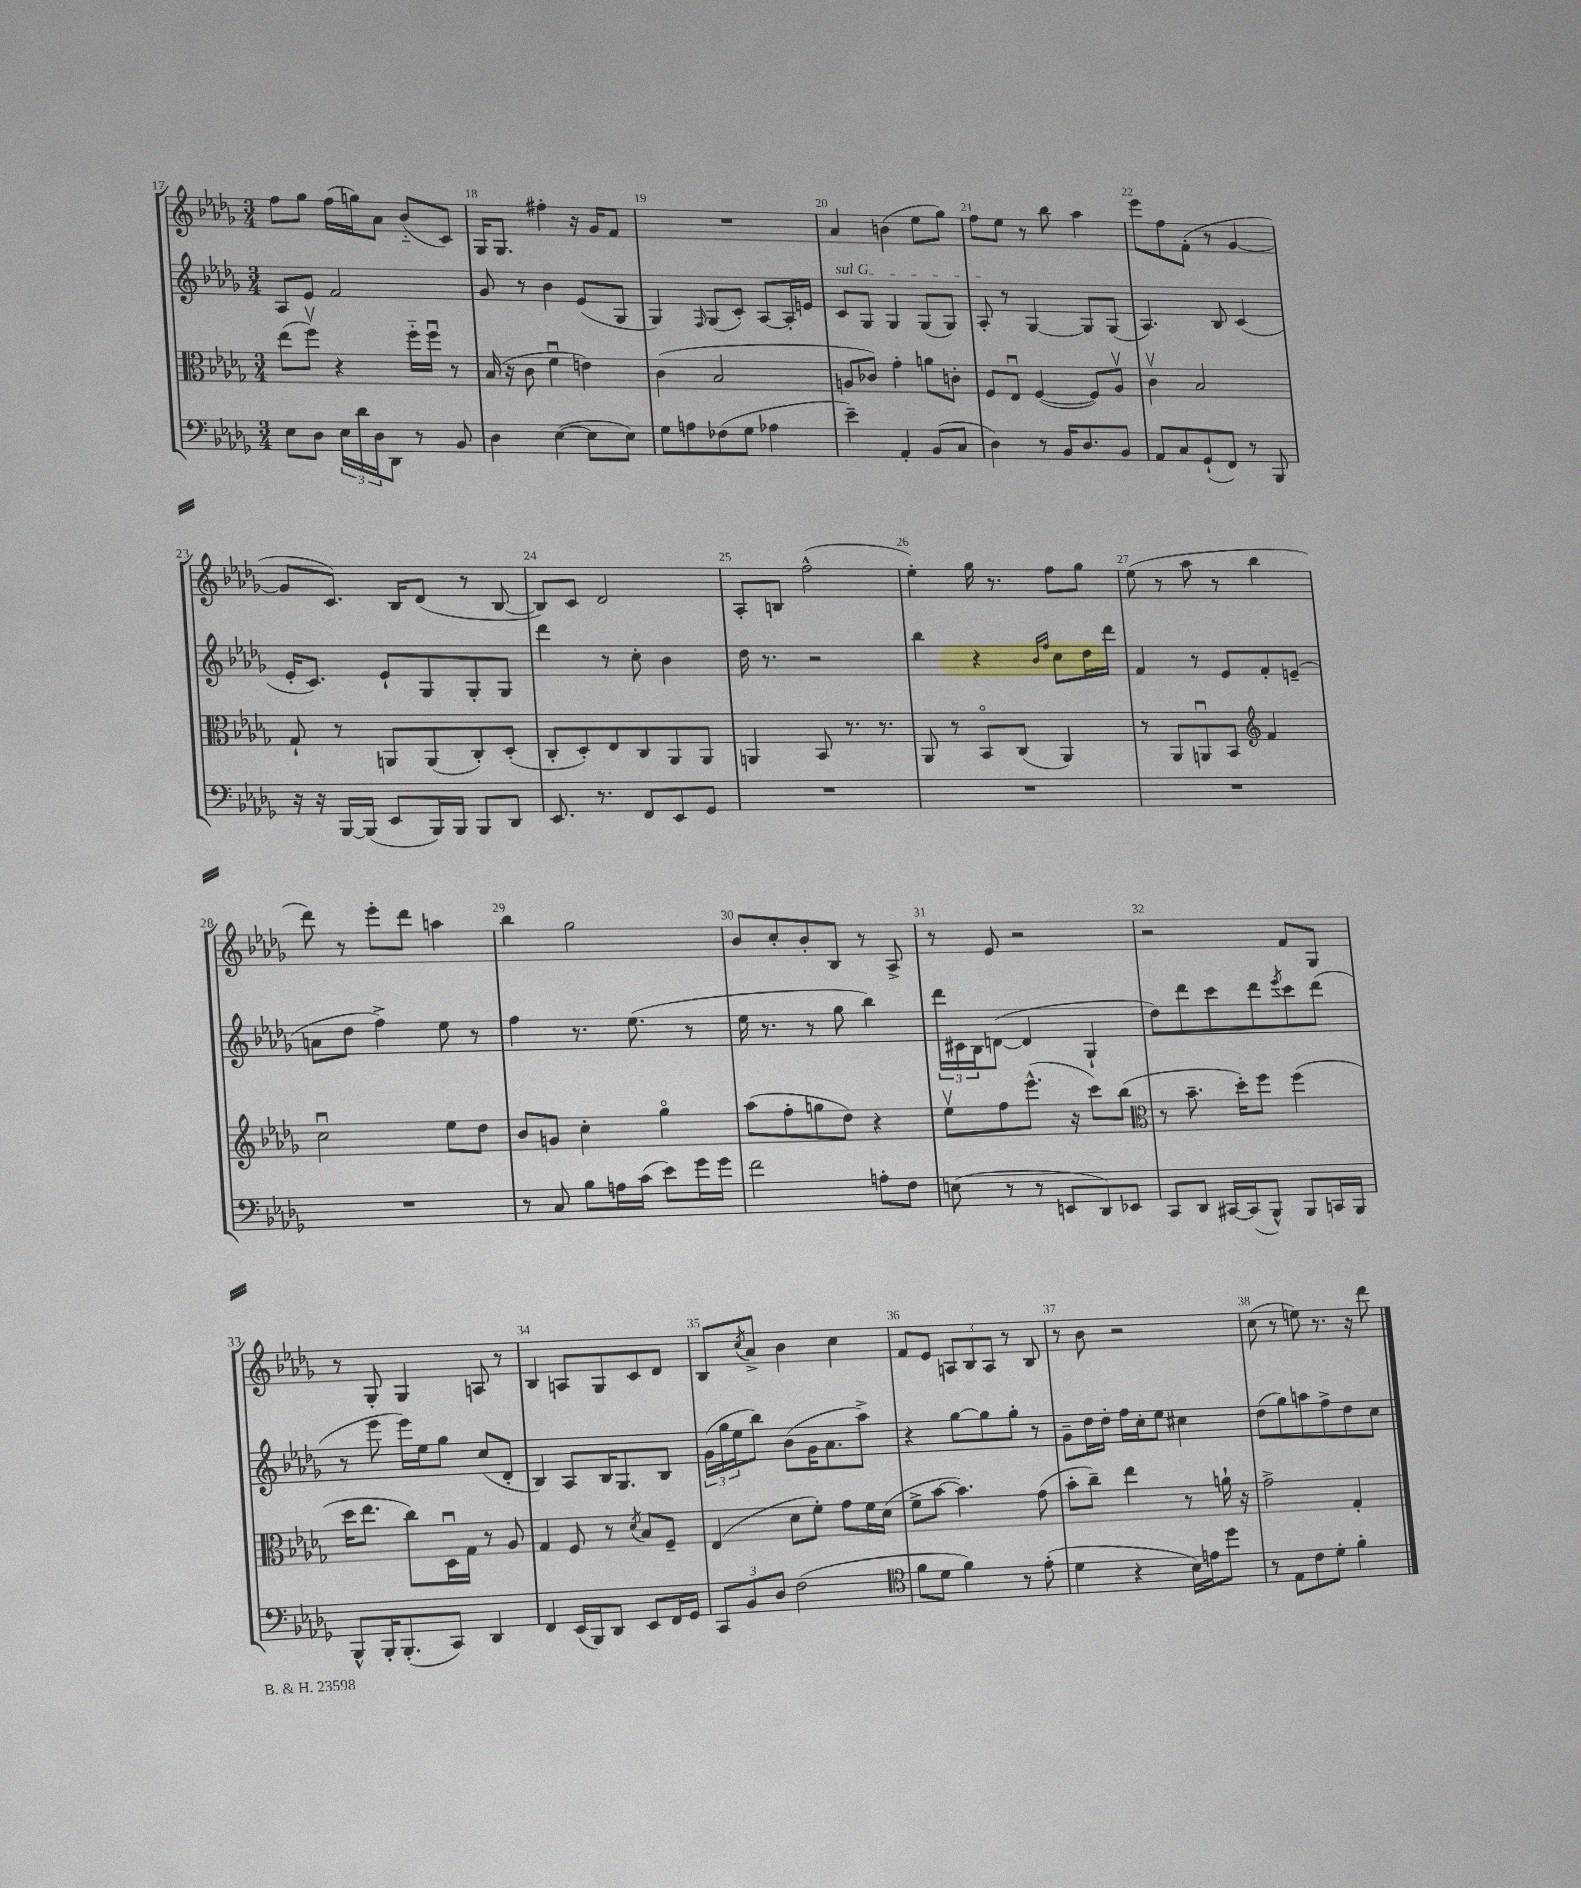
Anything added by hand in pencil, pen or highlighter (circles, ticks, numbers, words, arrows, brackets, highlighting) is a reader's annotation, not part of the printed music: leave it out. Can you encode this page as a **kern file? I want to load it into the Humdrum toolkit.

**kern	**kern	**kern	**kern
*staff4	*staff3	*staff2	*staff1
*clefF4	*clefC3	*clefG2	*clefG2
*k[b-e-a-d-g-]	*k[b-e-a-d-g-]	*k[b-e-a-d-g-]	*k[b-e-a-d-g-]
*M3/4	*M3/4	*M3/4	*M3/4
8E-	(8ee-	8A-	8ff
8D-	8ffv)	8e-	8gg-
24E-	4r	2f	(16ff
24d-	.	.	.
.	.	.	16gg)
24D-	.	.	.
8DD-	.	.	8a-
8r	16ff'~	.	(8b-'~
.	16ffu	.	.
8BB-	8r	.	8c)
=	=	=	=
4D-	(16B-	8g-	16G-
.	16r	.	8.G-
.	8c	8r	.
([4E-	4fu	4b-	4ff#'
8E-]	4e)	(8e-	16r
.	.	.	16g-
8E-)	.	8G-	8f
=	=	=	=
8G-	(4c	4G-)	2.r
8A	.	.	.
.	.	16qqF	.
(8F-	2B-	(8G-	.
8G-	.	8c')	.
4A-	.	[8A-	.
.	.	16A-']	.
.	.	16e	.
=	=	=	=
4e-~)	8A	8c	4a-
.	8c-)	8G-	.
4AA-'	4g-'	4G-	(4b
(8BB-	8a	(8G-	8ee-
8C	8c'	8G-)	8gg-)
=	=	=	=
4D-)	8F	8A-'	8ff
.	8E-u	8r	8ee-
8r	([4F	[4G-	8r
16BB-	.	.	8bb-
8.D-	.	.	.
.	8F])	8G-]	4aa-
8BB-	8A-v	(8G-	.
=	=	=	=
8AA-	4cv	4.A-)	8eee-
8C	.	.	8ff
(8GG-`	2B-	.	(8f'
8FF)	.	8B-	8r
8r	.	(4c	[4g-
8BBB-	.	.	.
=	=	=	=
16r	8G-`	16e-'	8g-]
16r	.	8.c)	.
[16BBB-	8r	.	8.c)
(16BBB-]	.	.	.
8EE-	8AA	8e-`	.
.	.	.	16B-
16BBB-)	(8AA	8G-	(8d-
16BBB-	.	.	.
8BBB-	8C')	8G-'	8r
8DD-	(8D-'	8G-	[8B-
=	=	=	=
8.EE-	8C'	4ddd-	8B-])
.	8D-')	.	8c
8.r	.	.	.
.	8E-	8r	2d-
8FF	8C	8cc'	.
8EE-	8AA-	4b-	.
8GG-	8AA-	.	.
=	=	=	=
2.r	4AA	16dd-	8A-'
.	.	8.r	.
.	.	.	8B
.	8BB-	2r	(2ff^^
.	8.r	.	.
.	8.r	.	.
=	=	=	=
2.r	8AA-	4bb-	4ee-')
.	8r	.	.
.	8BB-o	4r	16gg-
.	.	.	8.r
.	(8C	.	.
.	.	16qqb-	.
.	.	16qqff	.
.	4AA-)	8cc	8ff
.	.	16dd-	8gg-
.	.	16ddd-	.
=	=	=	=
2.r	8r	4f	(8ee-
.	8AA-	.	8r
.	8AAu	8r	8aa-
.	8BB-	8e-	8r
*	*clefG2	*	*
.	4f	8f'	4bb-
.	.	(8e~	.
=	=	=	=
2.r	2ccu	8a	8ddd-)
.	.	8dd-	8r
.	.	4ff^)	8eee-'
.	.	.	8ddd-
.	8ee-	8ee-	4aa
.	8dd-	8r	.
=	=	=	=
8r	8b-	4ff	4bb-
8C	8g	.	.
8B-	4cc'	8.r	2gg-
16A	.	.	.
(16c	.	(8.ee-	.
8e-)	4gg-o	.	.
16g-	.	8r	.
16g-	.	.	.
=	=	=	=
2f	(8aa-	16ee-	8b-
.	.	8.r	.
.	8ff'	.	8cc'
.	8gg	8r	8b-'
.	8dd-)	8gg-	8B-
8A'	4r	4bb-)	8r
8F	.	.	8A-^
=	=	=	=
(8E	8ee-v	24ddd-	8r
.	.	24c#	.
.	.	24B-	.
8r	8ff	([8d	8e-
8r	(8.eee-^^	4d]	2r
8EE	.	.	.
.	16r	.	.
8DD-)	8ccc)	4G-`	.
8EE-	(8bb-	.	.
=	=	=	=
*	*clefC3	*	*
8CC	8r	8dd-)	2r
8DD-	8.b-~	8ddd-	.
[16CC#	.	8ccc	.
(16CC#]	16dd-')	.	.
8BBB-^^)	8ff	8ddd-	.
.	.	8qeee-	.
8BBB-	(4ff	8ccc	8f
16CC	.	(8ddd-	8G-
16BBB-	.	.	.
=	=	=	=
8BBB-^^	16dd-	8r	8r
.	8.ee-	.	.
16BBB-'	.	8eee-	8G-'
(8.BBB-'	.	.	.
.	8cc)	16eee-)	4G-
.	.	16ee-	.
8CC)	16D-u	8gg-	.
.	16G-	.	.
4DD-	8r	(8cc	8A
.	8A-	8d-'	8r
=	=	=	=
4FF	4G-	4B-)	4B-
(16EE-	8F	8A-	8A
16BBB-)	.	.	.
8DD-	8r	16B-	8G-
.	.	8.G-	.
.	8qd-	.	.
8EE-	8B-	.	8c
16FF	8F~	8B-	8d-
16GG-	.	.	.
=	=	=	=
12CC	(4E-	(24g-	8B-
.	.	24gg-	.
12BB-	.	24ee-	.
.	.	.	8qcc
.	.	8bb-)	8a-^
12D-	.	.	.
(2F	8d-	(8b-	4b-
.	8f')	16g-	.
.	.	8.a-	.
.	8g-	.	4cc
.	16f	8aa-^)	.
.	(16d-	.	.
=	=	=	=
*clefC4	*	*	*
8f	8f^	4r	8f
8d-	[8b-	.	8e-
4f)	4.b-])	[8gg-	12A
.	.	.	12B-
.	.	8gg-]	.
.	.	.	12A
8r	.	8gg-'	8r
(8e-'	(8g-	8r	8B-
=	=	=	=
4d-	8b-'	8g-~	8r
.	8cc~)	16dd-	8b-
.	.	16dd-'	.
4r	4ee-	16ff	2r
.	.	16cc'	.
.	.	8ee-	.
16B-)	8r	4cc#	.
16e	.	.	.
8dd-	16a`	.	.
.	16r	.	.
=	=	=	=
8r	2g-^	(8dd-	(8cc
8E-	.	8gg-)	8r
8c	.	8aa	8ee)
8d-'	.	8ff^	8.r
4f'	4G-'	8dd-	.
.	.	.	16r
.	.	8cc	8ddd-
==	==	==	==
*-	*-	*-	*-
